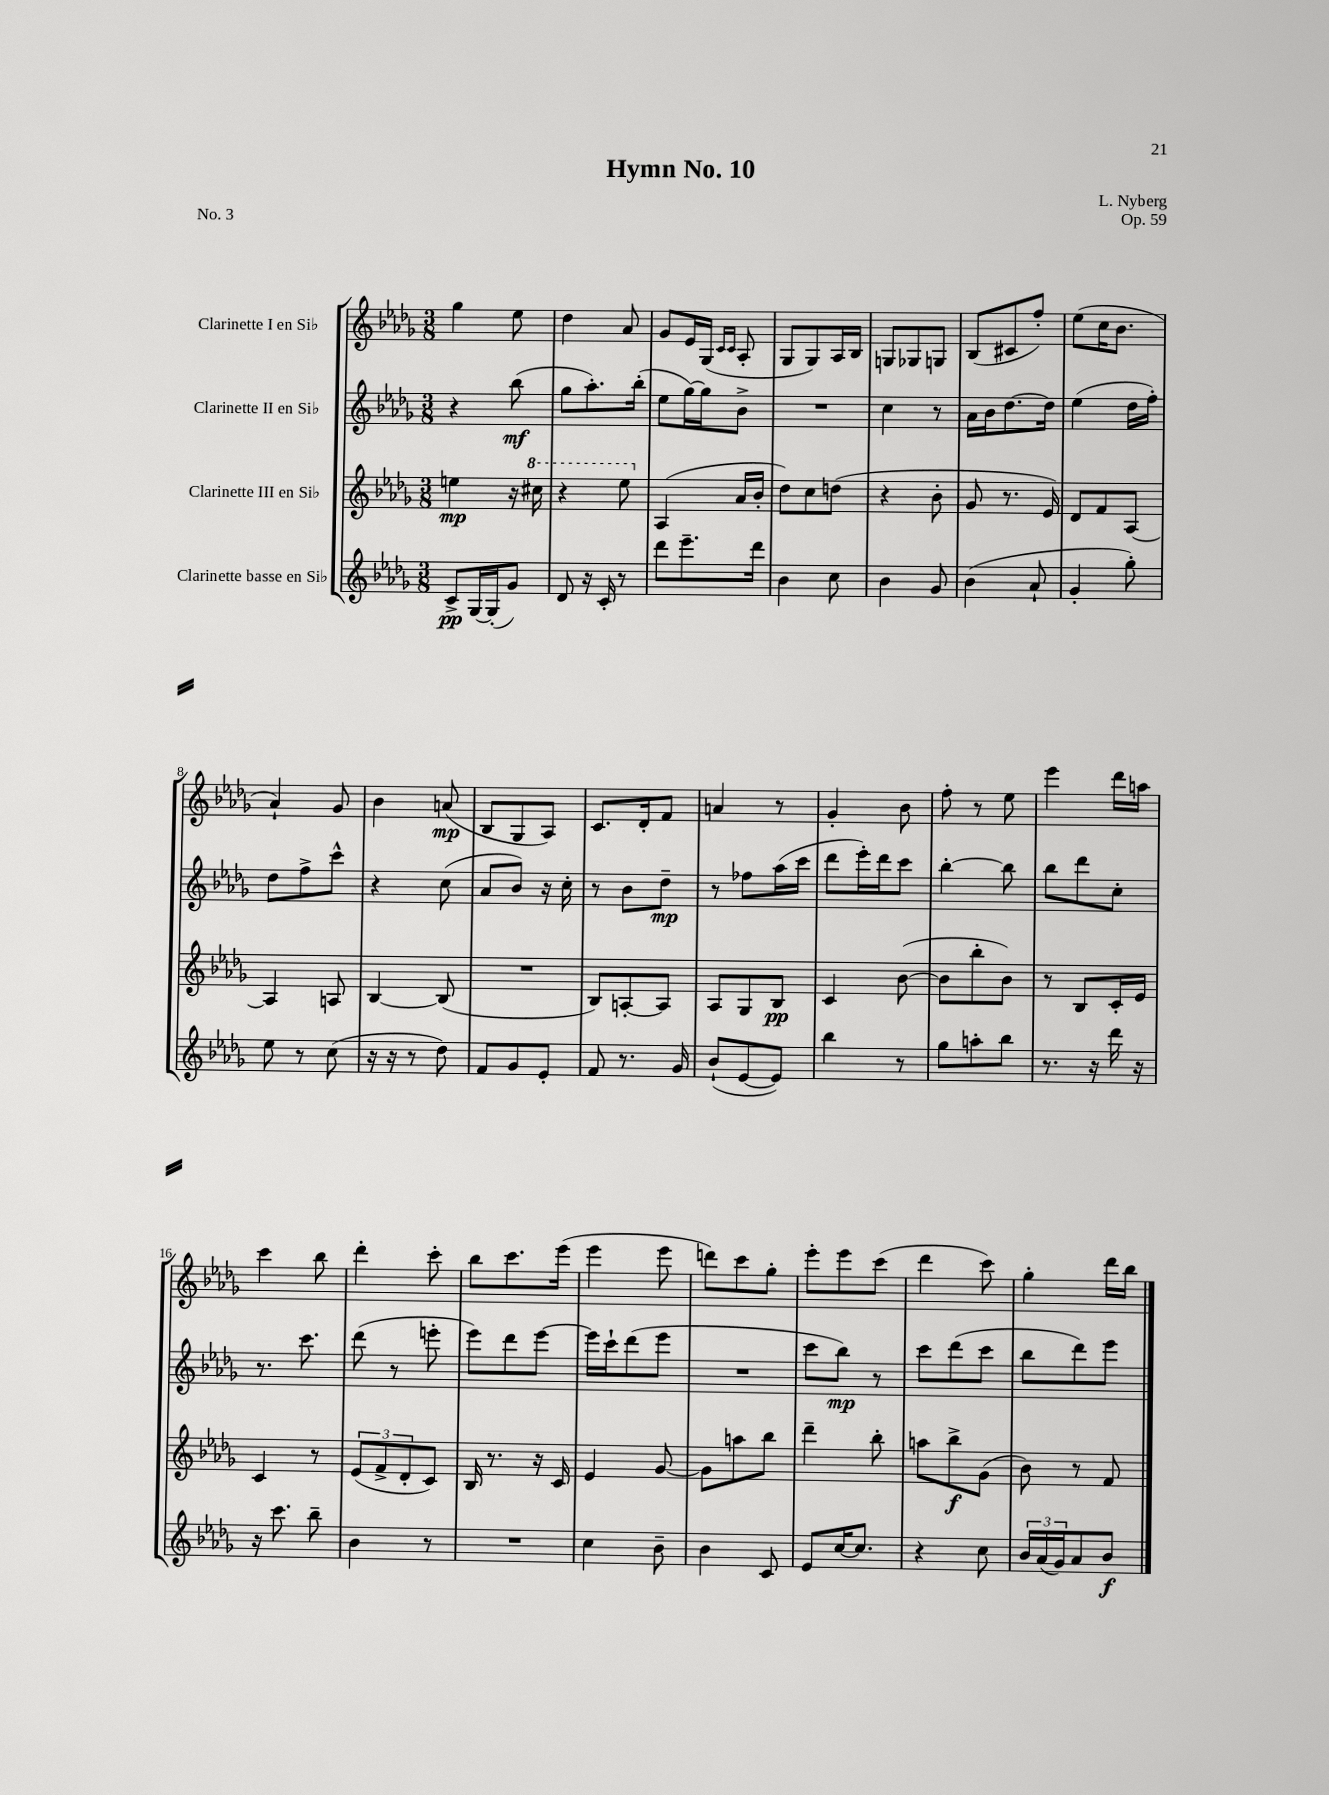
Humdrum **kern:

**kern	**dynam	**kern	**dynam	**kern	**dynam	**kern	**dynam
*part4	*part4	*part3	*part3	*part2	*part2	*part1	*part1
*staff4	*staff4	*staff3	*staff3	*staff2	*staff2	*staff1	*staff1
*I"Clarinette basse en Si♭	*	*I"Clarinette III en Si♭	*	*I"Clarinette II en Si♭	*	*I"Clarinette I en Si♭	*
*clefG2	*	*clefG2	*	*clefG2	*	*clefG2	*
*k[b-e-a-d-g-]	*	*k[b-e-a-d-g-]	*	*k[b-e-a-d-g-]	*	*k[b-e-a-d-g-]	*
*M3/8	*	*M3/8	*	*M3/8	*	*M3/8	*
=1	=1	=1	=1	=1	=1	=1	=1
8c^/L	pp	4een\	mp	4r	.	4gg-\	.
[16G-/L	.	.	.	.	.	.	.
(16G-'/J]	.	.	.	.	.	.	.
8g-/J)	.	16r	.	(8bb-\	mf	8ee-\	.
*	*	*8va	*	*	*	*	*
.	.	16ccc#X\	.	.	.	.	.
=2	=2	=2	=2	=2	=2	=2	=2
8d-/	.	4r	.	8gg-\L	.	4dd-\	.
16r	.	.	.	8.aa-'\)	.	.	.
16c'/	.	.	.	.	.	.	.
8r	.	8eee-\	.	.	.	8a-/	.
.	.	.	.	(16bb-'\Jk	.	.	.
=3	=3	=3	=3	=3	=3	=3	=3
*	*	*X8va	*	*	*	*	*
8ddd-\L	.	(4A-/	.	8ee-\L	.	8g-/L	.
8.eee-~\	.	.	.	[16gg-\L)	.	16e-/L	.
.	.	.	.	16gg-\J]	.	(16G-/JJ	.
.	.	.	.	.	.	16qqc/LL	.
.	.	.	.	.	.	16qqc/JJ	.
.	.	16a-/LL	.	8b-^\J	.	8A-'/	.
16ddd-\Jk	.	16b-'/JJ	.	.	.	.	.
=4	=4	=4	=4	=4	=4	=4	=4
4b-\	.	8dd-\L)	.	4.r	.	8G-/L	.
.	.	8cc\	.	.	.	8G-/)	.
8cc\	.	(8ddn\J	.	.	.	16A-/L	.
.	.	.	.	.	.	16B-/JJ	.
=5	=5	=5	=5	=5	=5	=5	=5
4b-\	.	4r	.	4cc\	.	8Gn/L	.
.	.	.	.	.	.	8G-X/	.
8g-/	.	8b-'\	.	8r	.	8Gn/J	.
=6	=6	=6	=6	=6	=6	=6	=6
(4b-\	.	8g-/	.	16a-\LL	.	(8B-/L	.
.	.	.	.	16b-\J	.	.	.
.	.	8.r	.	[8.dd-\	.	8c#X/	.
8a-`/	.	.	.	.	.	8ff'/J)	.
.	.	16e-/)	.	16dd-\Jk]	.	.	.
=7	=7	=7	=7	=7	=7	=7	=7
4g-'/	.	8d-/L	.	(4ee-\	.	(8ee-\L	.
.	.	8f/	.	.	.	16cc\K	.
.	.	.	.	.	.	8.b-\J	.
8gg-'\)	.	[8A-/J	.	16dd-\LL	.	.	.
.	.	.	.	16ff'\JJ)	.	.	.
!!LO:LB:g=z
=8	=8	=8	=8	=8	=8	=8	=8
8ee-\	.	4A-/]	.	8dd-\L	.	4a-`/)	.
8r	.	.	.	8ff^\	.	.	.
(8cc\	.	8An/	.	8ccc^^\J	.	8g-/	.
=9	=9	=9	=9	=9	=9	=9	=9
16r	.	[4B-/	.	4r	.	4b-\	.
16r	.	.	.	.	.	.	.
8r	.	.	.	.	.	.	.
8dd-\)	.	(8B-/]	.	(8cc\	.	(8an/	mp
=10	=10	=10	=10	=10	=10	=10	=10
8f/L	.	4.r	.	8a-/L	.	8B-/L	.
8g-/	.	.	.	8b-/J)	.	8G-/	.
8e-'/J	.	.	.	16r	.	8A-/J)	.
.	.	.	.	16cc'\	.	.	.
=11	=11	=11	=11	=11	=11	=11	=11
8f/	.	8B-/L)	.	8r	.	8.c/L	.
8.r	.	[8An'/	.	8b-\L	.	.	.
.	.	.	.	.	.	16d-'/k	.
.	.	8A/J]	.	8dd-~\J	mp	8f/J	.
16g-/	.	.	.	.	.	.	.
=12	=12	=12	=12	=12	=12	=12	=12
(8b-`/L	.	8A-/L	.	8r	.	4an/	.
[8e-/	.	8G-/	.	8ff-X\L	.	.	.
8e-/J])	.	8B-/J	pp	(16aa-\L	.	8r	.
.	.	.	.	16ccc\JJ	.	.	.
=13	=13	=13	=13	=13	=13	=13	=13
4bb-\	.	4c/	.	8ddd-\L	.	4g-'/	.
.	.	.	.	16eee-'\L)	.	.	.
.	.	.	.	16ddd-\J	.	.	.
8r	.	([8b-\	.	8ccc\J	.	8b-\	.
=14	=14	=14	=14	=14	=14	=14	=14
8gg-\L	.	8b-\L]	.	[4bb-'\	.	8ff'\	.
8aan'\	.	8bb-'\	.	.	.	8r	.
8bb-\J	.	8b-\J)	.	8bb-\]	.	8ee-\	.
=15	=15	=15	=15	=15	=15	=15	=15
8.r	.	8r	.	8bb-\L	.	4eee-\	.
.	.	8B-/L	.	8ddd-\	.	.	.
16r	.	.	.	.	.	.	.
16ddd-\	.	16c'/L	.	8cc'\J	.	16ddd-\LL	.
16r	.	16e-/JJ	.	.	.	16aan\JJ	.
!!LO:LB:g=z
=16	=16	=16	=16	=16	=16	=16	=16
16r	.	4c/	.	8.r	.	4ccc\	.
8.ccc\	.	.	.	.	.	.	.
.	.	.	.	8.ccc\	.	.	.
8bb-~\	.	8r	.	.	.	8bb-\	.
=17	=17	=17	=17	=17	=17	=17	=17
4b-\	.	(12e-/L	.	(8ddd-\	.	4ddd-'\	.
.	.	12f^/	.	.	.	.	.
.	.	.	.	8r	.	.	.
.	.	12d-'/	.	.	.	.	.
8r	.	8c/J)	.	8eeen'\	.	8ccc'\	.
=18	=18	=18	=18	=18	=18	=18	=18
4.r	.	16B-/	.	8eee-\L)	.	8bb-\L	.
.	.	8.r	.	.	.	.	.
.	.	.	.	8ddd-\	.	8.ccc\	.
.	.	16r	.	[8eee-\J	.	.	.
.	.	16c/	.	.	.	(16eee-\Jk	.
=19	=19	=19	=19	=19	=19	=19	=19
4cc\	.	4e-/	.	16eee-\LL]	.	4eee-\	.
.	.	.	.	16ccc`\J	.	.	.
.	.	.	.	(8ddd-\	.	.	.
8b-~\	.	[8g-/	.	8eee-\J	.	8eee-\	.
=20	=20	=20	=20	=20	=20	=20	=20
4b-\	.	8g-\L]	.	4.r	.	8dddn\L)	.
.	.	8aan\	.	.	.	8ccc\	.
8c/	.	8bb-\J	.	.	.	8gg-'\J	.
=21	=21	=21	=21	=21	=21	=21	=21
8e-/L	.	4ddd-~\	.	8ccc\L	.	8eee-'\L	.
[16cc/K	.	.	.	8bb-\J)	mp	8eee-\	.
8.cc/J]	.	.	.	.	.	.	.
.	.	8bb-'\	.	8r	.	(8ccc\J	.
=22	=22	=22	=22	=22	=22	=22	=22
4r	.	8aan\L	.	8ccc\L	.	4ddd-\	.
.	.	8bb-^\	f	(8ddd-\	.	.	.
8cc\	.	(8g-\J	.	8ccc\J	.	8ccc\)	.
=23	=23	=23	=23	=23	=23	=23	=23
24b-/LL	.	8b-\)	.	8bb-\L	.	4gg-'\	.
(24a-/	.	.	.	.	.	.	.
24g-/J)	.	.	.	.	.	.	.
8a-/	.	8r	.	8ddd-\)	.	.	.
8b-/J	f	8f/	.	8eee-\J	.	16ddd-\LL	.
.	.	.	.	.	.	16bb-\JJ	.
==	==	==	==	==	==	==	==
*-	*-	*-	*-	*-	*-	*-	*-
